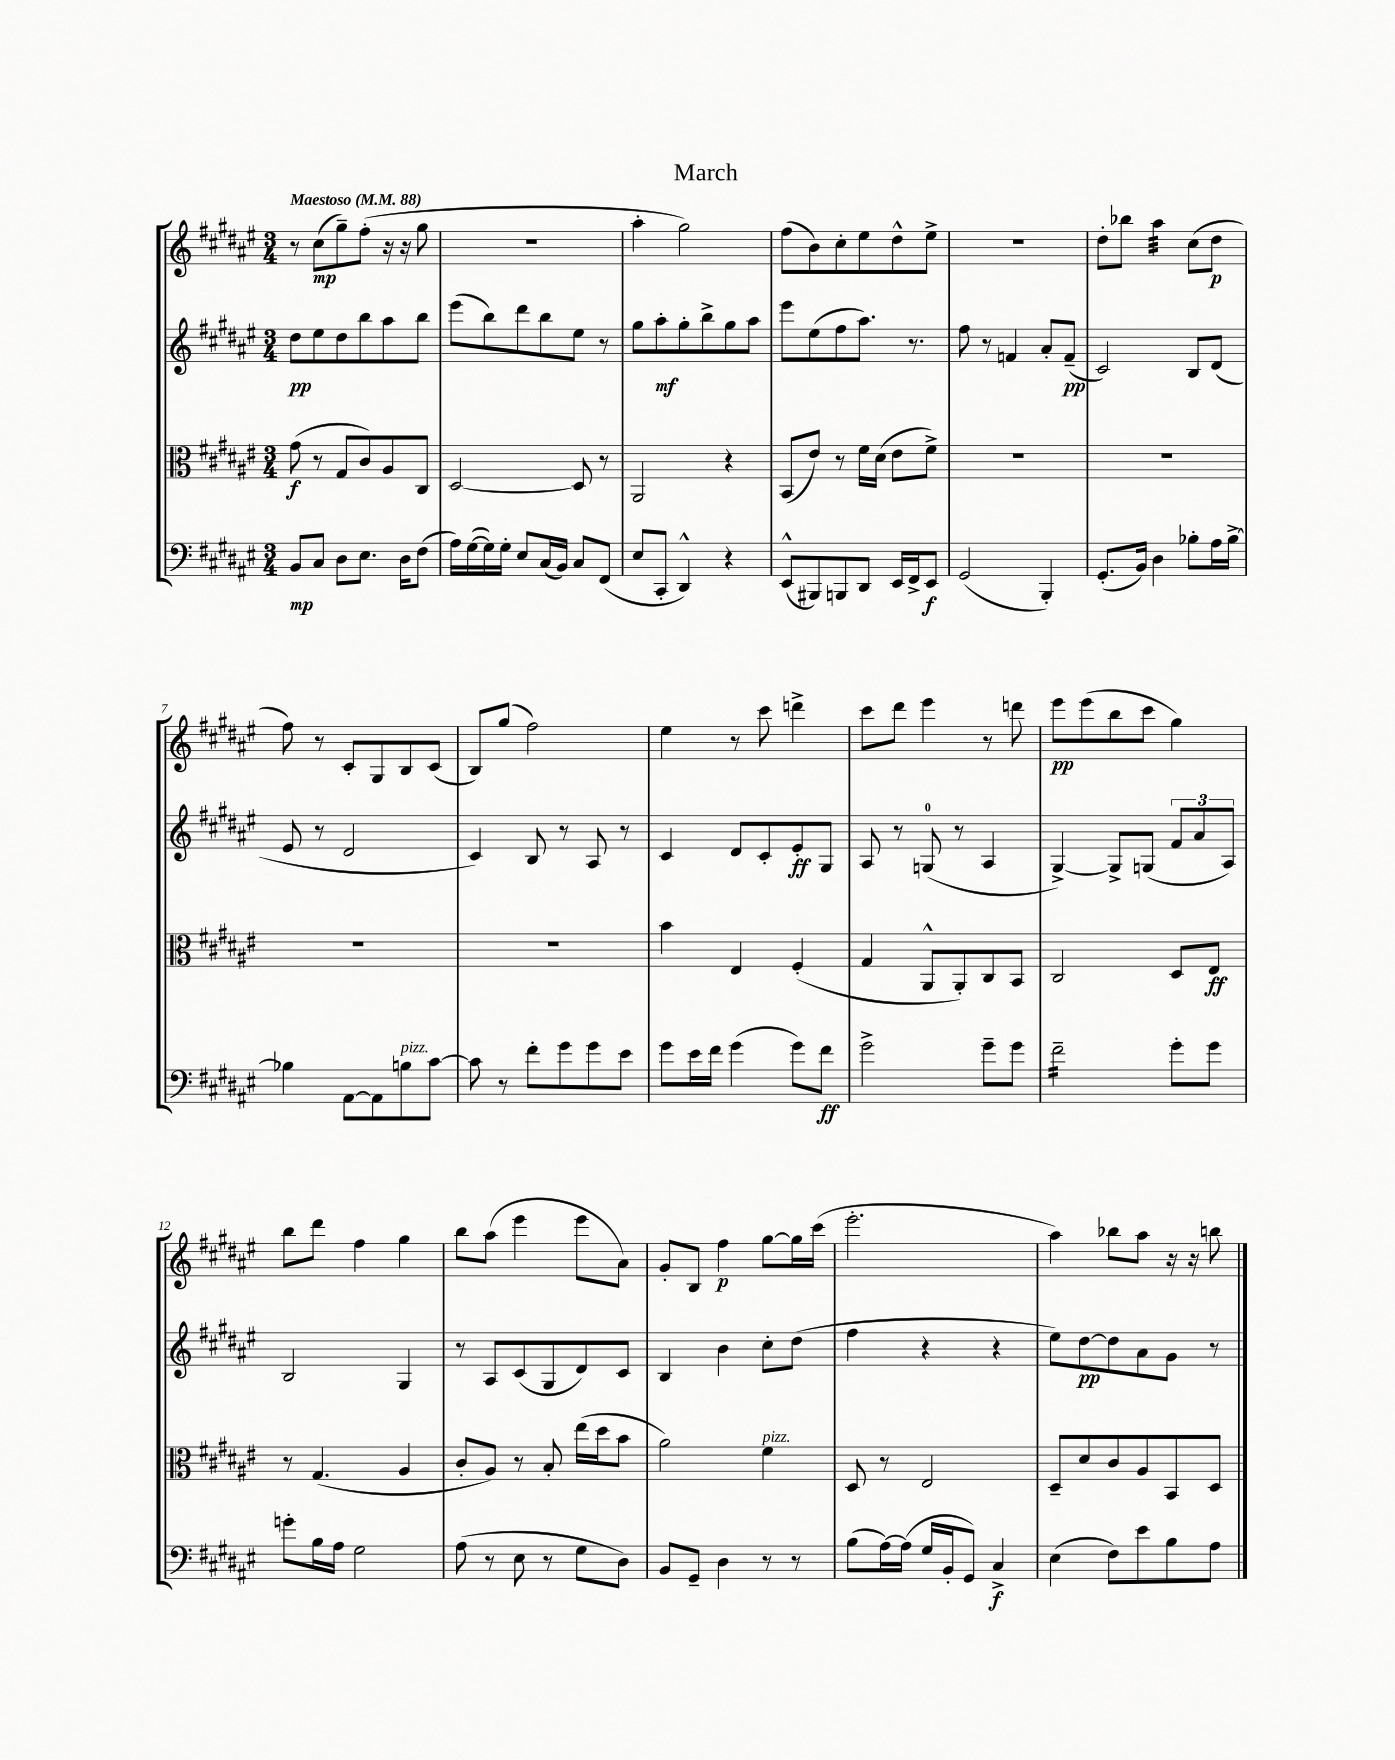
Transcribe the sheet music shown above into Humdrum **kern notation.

**kern	**kern	**kern	**kern
*staff4	*staff3	*staff2	*staff1
*clefF4	*clefC3	*clefG2	*clefG2
*k[f#c#g#d#a#e#]	*k[f#c#g#d#a#e#]	*k[f#c#g#d#a#e#]	*k[f#c#g#d#a#e#]
*M3/4	*M3/4	*M3/4	*M3/4
*MM88	*MM88	*MM88	*MM88
8BB	(8g#	8dd#	8r
8C#	8r	8ee#	(8cc#
8D#	8G#	8dd#	8gg#~)
8.E#	8c#)	8bb	(8ff#'
.	8A#	8aa#	16r
16D#	.	.	16r
(8F#	8C#	8bb	8gg#
=	=	=	=
16A#)	[2D#	(8eee#	2.r
([16G#	.	.	.
16G#])	.	8bb)	.
16G#'	.	.	.
8E#	.	8ddd#	.
(16C#	.	8bb	.
16BB)	.	.	.
8C#	8D#]	8ee#	.
(8FF#	8r	8r	.
=	=	=	=
8E#	2AA#	8gg#	4aa#'
8CC#'	.	8aa#'	.
4DD#^^)	.	8gg#'	2gg#)
.	.	8bb^	.
4r	4r	8gg#	.
.	.	8aa#	.
=	=	=	=
(8EE#^^	(8BB	8eee#	(8ff#
8BBB#)	8e#)	(8ee#	8b)
8BBB	8r	8ff#	8cc#'
8DD#	16f#	8.aa#)	8ee#
.	(16d#	.	.
16EE#	8e#	.	8dd#^^
16FF#^	.	8.r	.
8EE#	8f#^)	.	8ee#^
=	=	=	=
(2GG#	2.r	8ff#	2.r
.	.	8r	.
.	.	4f	.
4BBB')	.	8a#'	.
.	.	(8f~	.
=	=	=	=
(8.GG#'	2.r	2c#)	8dd#'
.	.	.	8bb-
16BB)	.	.	.
4D#	.	.	4aa#
8B-'	.	8B	(8cc#
16A#	.	(8d#	8dd#
[16B-^	.	.	.
=	=	=	=
4B-]	2.r	8e#	8ff#)
.	.	8r	8r
[8AA#	.	2d#	8c#'
8AA#]	.	.	8G#
8B	.	.	8B
[8c#	.	.	(8c#
=	=	=	=
8c#]	2.r	4c#)	8B)
8r	.	.	(8gg#
8f#'	.	8B	2ff#)
8g#	.	8r	.
8g#	.	8A#	.
8e#	.	8r	.
=	=	=	=
8g#	4b	4c#	4ee#
16e#	.	.	.
16f#	.	.	.
(4g#	4E#	8d#	8r
.	.	8c#'	8ccc#
8g#)	(4F#'	8e#'	4ddd^
8f#	.	8G#	.
=	=	=	=
2g#^	4G#	8A#	8ccc#
.	.	8r	8ddd#
.	8AA#^^	(8G	4eee#
.	8AA#')	8r	.
8g#~	8C#	4A#	8r
8g#	8BB	.	8ddd
=	=	=	=
2f#~	2C#	[4G#^)	8eee#
.	.	.	(8eee#
.	.	8G#^]	8bb
.	.	(8G	8ccc#
8g#'	8D#	12f#	4gg#)
.	.	12a#	.
8g#	8E#	.	.
.	.	12A#)	.
=	=	=	=
8g'	8r	2B	8bb
16B	(4.G#	.	8ddd#
16A#	.	.	.
2G#	.	.	4ff#
.	4A#	4G#	4gg#
=	=	=	=
(8A#	8c#'	8r	8bb
8r	8A#)	8A#	(8aa#
8E#	8r	(8c#	4eee#
8r	8B'	8G#	.
8G#	(16ee#	8d#)	8eee#
.	16dd#	.	.
8D#)	8b	8c#	8a#)
=	=	=	=
8BB	2a#)	4B	8g#'
8GG#~	.	.	8B
4D#	.	4b	4ff#
8r	4f#	8cc#'	[8gg#
8r	.	(8dd#	16gg#]
.	.	.	(16ccc#
=	=	=	=
(8B	8D#	4ff#	2.eee#'
[16A#)	8r	.	.
(16A#]	.	.	.
16G#	2E#	4r	.
16BB'	.	.	.
8GG#)	.	.	.
4C#^	.	4r	.
=	=	=	=
(4E#	8D#~	8ee#)	4aa#)
.	8d#	[8dd#	.
8F#)	8c#	8dd#]	8bb-
8e#	8A#	8a#	8aa#
8B	8BB	8g#	16r
.	.	.	16r
8A#	8D#	8r	8bb
==	==	==	==
*-	*-	*-	*-
